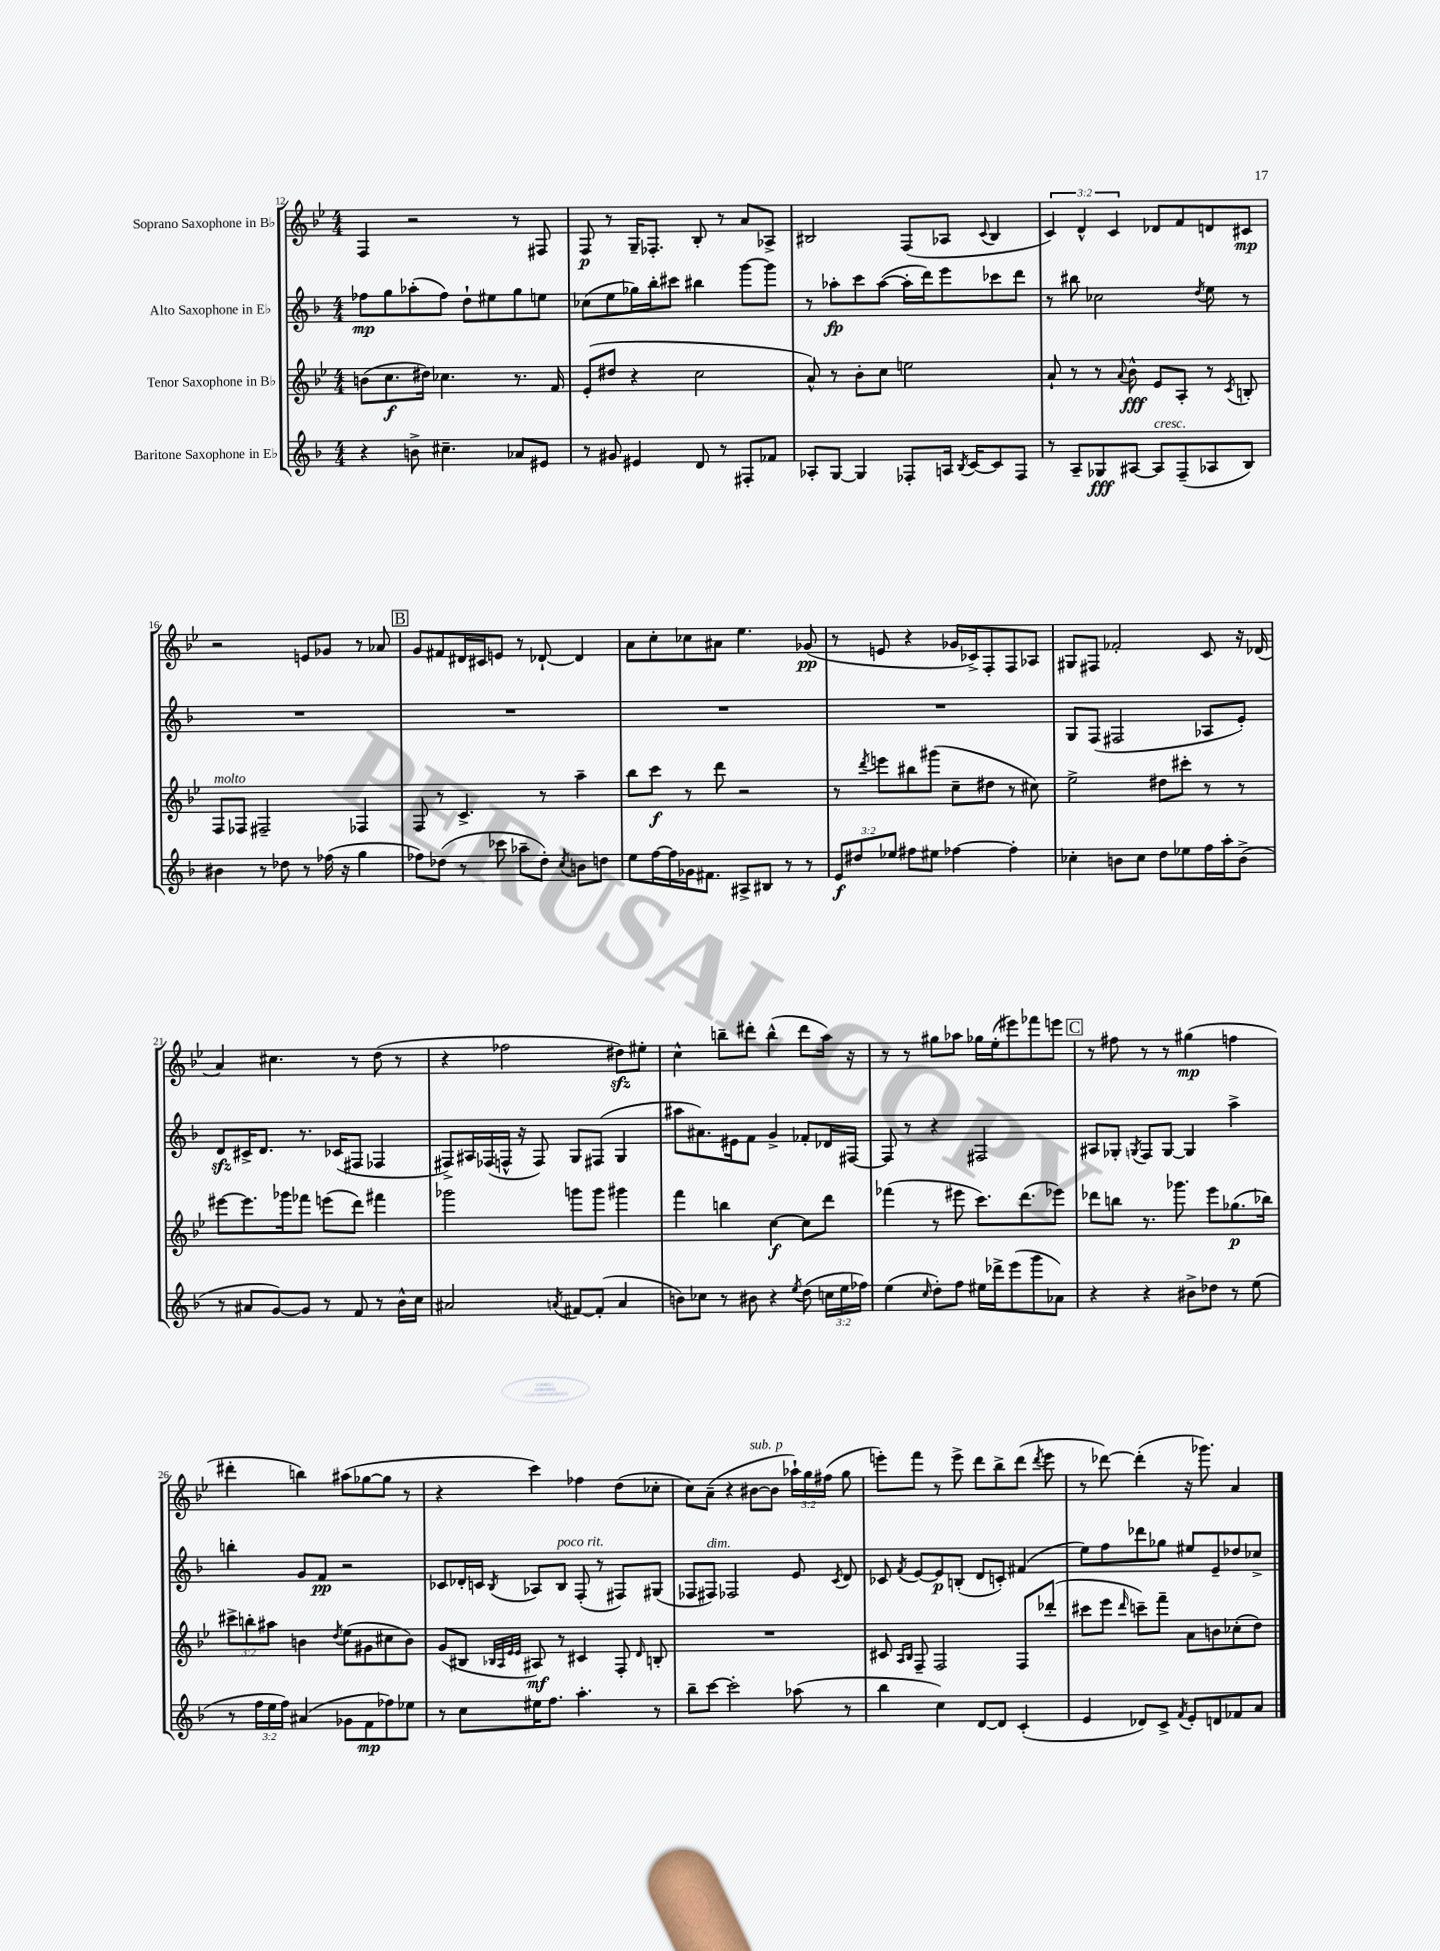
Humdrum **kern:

**kern	**kern	**kern	**kern
*staff4	*staff3	*staff2	*staff1
*clefG2	*clefG2	*clefG2	*clefG2
*k[b-]	*k[b-e-]	*k[b-]	*k[b-e-]
*M4/4	*M4/4	*M4/4	*M4/4
4r	(8b	8ff-	4F
.	8.cc	8gg	.
8b^	.	(8aa-'	2r
.	16dd#)	.	.
4.cc#~	4.cc-	8ff-)	.
.	.	8dd`	.
.	.	8ee#	.
8a-	8.r	8gg	8r
8e#	.	8ee	8F#
.	16f	.	.
=	=	=	=
8r	(8e-'	(8cc-	8F
8g#	8dd#	8ee	8r
4e#	4r	16gg-)	16G~
.	.	16bb-'	8.F-'
.	.	8ccc#	.
8d	2cc	4bb#	8B-'
8r	.	.	8r
8F#'	.	[8ggg	8a
8f-	.	8ggg]	8A-^
=	=	=	=
8A-'	8a^^)	8r	2B#
[8G	8r	8aa-'	.
4G]	8b-'	8ccc	.
.	8cc	([8aa-	.
8F-'	2ee	16aa-']	(8F
.	.	16ddd)	.
16A	.	8eee	8A-
8qB-	.	.	.
[16c	.	.	.
.	.	.	8qqc
8c]	.	8ccc-	4B#
8F-	.	8ddd	.
=	=	=	=
8r	8a`	8r	6c)
8A~	8r	8bb#	.
.	.	.	6d^^
8G-	8r	2cc-	.
.	.	.	6c
.	8qqa	.	.
[8A#	8b-^^	.	.
8A#]	8e-	.	8d-
(8F~	8A'	.	8f
.	.	8qdd	.
8A-	8r	8ee	8d
.	8qc	.	.
8B-)	8B'	8r	8c#
=	=	=	=
4b#	8F	1r	2r
.	8F-	.	.
8r	2F#~	.	.
8dd-	.	.	.
8r	.	.	8e
(16ff-	.	.	8g-
16r	.	.	.
4gg	4F-	.	8r
.	.	.	8a-
=	=	=	=
8ff-)	8F	1r	8g
(8dd-	8r	.	8f#
8r	4.c^	.	16d#
.	.	.	16c#
8ccc-	.	.	8e
8aa-~	.	.	8r
8dd-')	8r	.	[8d-`
8qcc	.	.	.
8b	4aa~	.	4d-]
8dd	.	.	.
=	=	=	=
8ee	8bb-	1r	8a
[16ff	8ccc	.	8cc'
16ff]	.	.	.
16g-	8r	.	8cc-
8.f#	.	.	.
.	8ddd	.	8a#
8A#^	2r	.	4.ee-
8B#	.	.	.
8r	.	.	.
8r	.	.	(8g-
=	=	=	=
12e	8r	1r	8r
12dd#	.	.	.
.	8qddd	.	.
.	8eee	.	8e
12ee-	.	.	.
8ff#	8bb#	.	4r
8ee#	(8ggg#	.	.
[4ff-	8cc~	.	16g-
.	.	.	16c-^)
.	8dd#	.	8F'
4ff-']	8r	.	8F
.	8cc#)	.	8A-
=	=	=	=
4cc-'	2ee-^	8G	8G#
.	.	(8F	8F#
8b	.	2F#	2f-'
8cc-	.	.	.
8dd	8dd#	.	.
8ee-	8ccc#'	.	.
16ff	8r	8A-	8c
16aa'	.	.	.
(8b^	8r	8e')	16r
.	.	.	(16d-
=	=	=	=
8r	[8eee#	8d	4a)
8a#	8.eee#]	16c#^	.
.	.	8.d	.
[8g)	.	.	4.cc#
.	16ggg-	.	.
8g]	8fff-	8.r	.
8r	(8eee	.	.
.	.	(16c-	.
8f	8ddd)	8F#	8r
8r	4fff#	4F-	(8dd
16b-^^	.	.	8r
16cc	.	.	.
=	=	=	=
2a#	2ggg-	8F#^)	4r
.	.	16A#	.
.	.	(16F-	.
.	.	16F^^	2ff-
.	.	16r	.
.	.	8F)	.
8qa	.	.	.
[8f#	8ggg	8G	.
(8f#']	8ggg	(8F#	.
4a	4ggg#	4G	8dd#)
.	.	.	8ee#'
=	=	=	=
8b)	4fff	8aa#	4cc^^
8cc-	.	8.a#)	.
8r	4bb	.	8bb~
.	.	16e#	.
8b#	.	8f	8ddd#'
4r	[4cc	4g^	(4bb^^
8qee	.	.	.
(8dd	8cc]	8f-'	8ddd#
24cc	8ddd	16d-	16aa)
24ee	.	.	.
.	.	[16F#	16r
24ff-)	.	.	.
=	=	=	=
(4ee	(4fff-	8F#]	8r
.	.	8r	8r
16qqcc	.	.	.
8dd')	8r	4r	8gg#
8ff	8eee#	.	8aa-
16ee#	8.ccc)	2F#	16gg-
16ddd-^	.	.	(16ee-'
(8eee	.	.	8eee#)
.	(8.ddd	.	.
8ggg	.	.	8fff-
8a-)	8eee-)	.	8eee
=	=	=	=
4r	8ddd-	8A#	8r
.	8bb	8G-'	8ff#
.	.	8qG	.
4r	8.r	8F	8r
.	.	[8G	8r
.	8.ggg-	.	.
8b#^	.	4G]	(4gg#
8dd-	8eee-	.	.
8r	(8.gg-	4aa^	4ff
(8ee	.	.	.
.	16bb-)	.	.
=	=	=	=
8r	12ccc#^	4bb'	4ddd#'
.	12bb'	.	.
24ff	.	.	.
24ee	12aa#	.	.
24ff)	.	.	.
(4a#	4b	8g	4bb)
.	.	8f	.
.	8qdd	.	.
8g-	(8ee-	2r	(8aa#
8f	8g#	.	[8gg-
8ff-)	8cc#	.	8gg-]
8ee-	8b)	.	8r
=	=	=	=
8r	(8g	8c-	4r
8cc	8B#	16d-'	.
.	.	16c	.
.	32qqB-	.	.
.	32qqA	.	.
.	32qqe-	.	.
.	32qqe-	8qB-	.
16ee#	8A#)	8A-	4ccc)
8.ff	.	.	.
.	8r	8B-	.
4.aa'	4c#	(8F'	4ff-
.	.	8r	.
.	8F'	8F#)	(8dd
.	16qqd	.	.
8r	8B'	(8G#	8cc-'
=	=	=	=
8bb-~	1r	8F-	8cc)
[8ccc	.	8F#)	(8a~
2ccc']	.	2F-	4r
.	.	.	[8b#
.	.	.	8b#]
(8aa-	.	8e	24aa-`)
.	.	.	24gg
.	.	.	(24ff#
.	.	8qc	.
8r	.	8d	8gg
=	=	=	=
4bb-	8c#	8c-	8eee')
.	16qqA	.	.
.	16qqB-	8qf	.
.	8F~	[8e	8fff
4cc)	2F	8e]	8r
.	.	(8B'	8eee^
[8d	.	8d	8ddd
8d]	.	8c')	8bb-^
(4c'	8F	(4f#	(8ddd
.	.	.	8qddd
.	(8ddd-'	.	8eee
=	=	=	=
4e	8ccc#	8ee)	8r
.	8eee-	8ff	[8ddd-)
.	16qqddd	.	.
8d-)	8ccc~)	8ddd-	(4ddd-']
8c^	8fff~	8gg-	.
8qf	.	.	.
8e'	8a	8ee#	16r
.	.	.	8.ggg-)
8d	8b	8e~	.
8f-	(8cc-'	8dd-	4a
8a	8dd)	8cc-^	.
==	==	==	==
*-	*-	*-	*-
